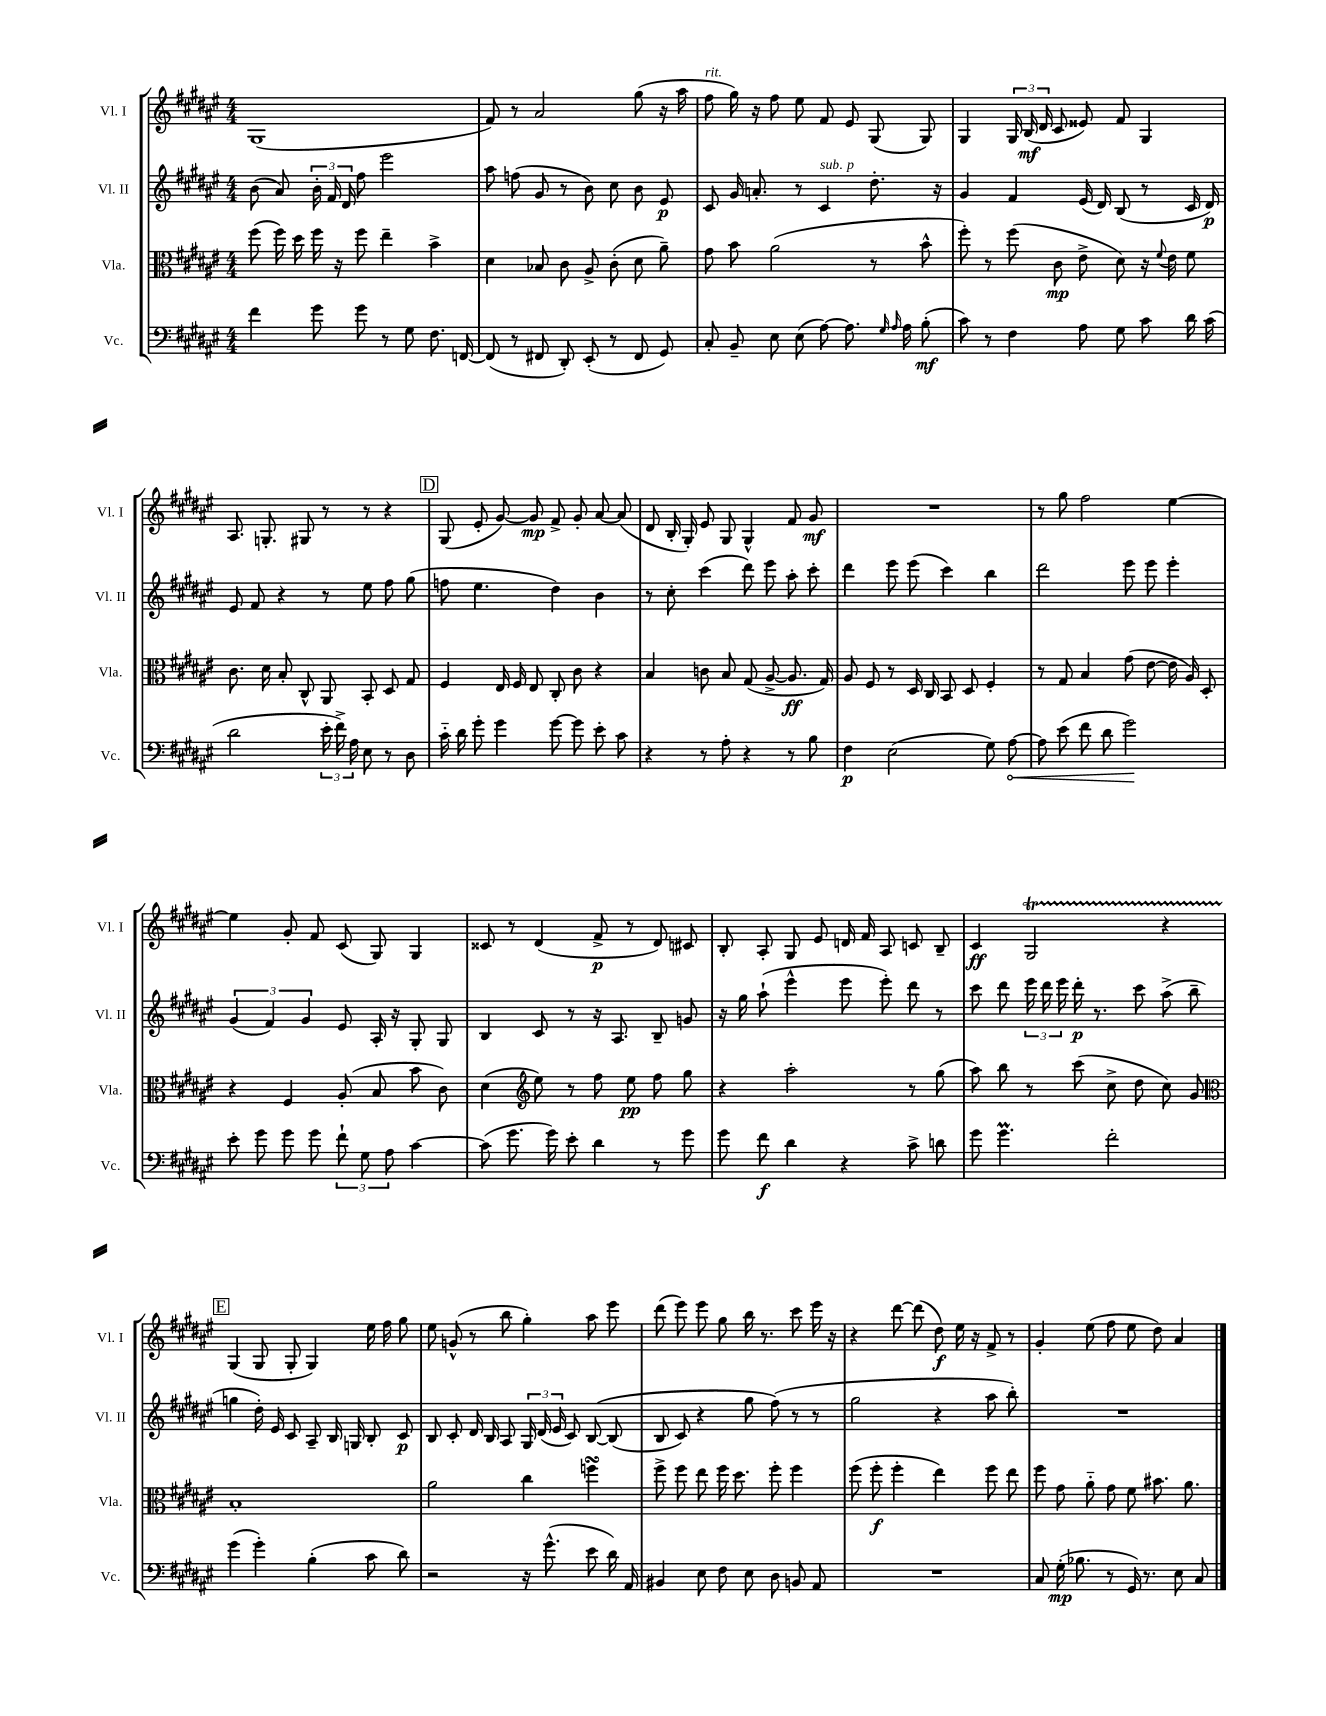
<<
\new StaffGroup <<
\new Staff = "s0" \with { instrumentName = "Vl. I" shortInstrumentName = "Vl. I" } {
    \clef treble \key fis \major \numericTimeSignature \time 4/4
    \autoBeamOff gis1( |
    fis'8) r8 ais'2 gis''8( r16 ais''16 |
    fis''8^\markup { \italic "rit." } gis''16) r16 fis''8 eis''8 fis'8 eis'8 gis8( gis8) |
    gis4 \tuplet 3/2 { gis16 b16\mf( dis'16 } cis'8 eisis'8) fis'8 gis4 |
    ais8. g8.-. gis8 r8 r8 r4 |
    \mark \markup { \box "D" } gis8( eis'8-. gis'8~) gis'8\mp fis'8-> gis'8-. ais'8~ ais'8( |
    dis'8 b16-. gis16-.) eis'8 gis8 gis4-^ fis'8 gis'8\mf |
    R1 |
    r8 gis''8 fis''2 eis''4~ |
    eis''4 gis'8-. fis'8 cis'8( gis8) gis4 |
    cisis'8 r8 dis'4( fis'8->\p r8 dis'8) cis'8 |
    b8-. ais8-. gis8 eis'8 d'16 fis'16 ais8 c'8 b8-- |
    cis'4\ff gis2\startTrillSpan r4 |
    \mark \markup { \box "E" } gis4\stopTrillSpan( gis8 gis8-. gis4) eis''16 fis''16 gis''8 |
    eis''8 g'8-^( r8 b''8 gis''4-.) ais''8 eis'''8 |
    dis'''8( eis'''8) eis'''8 gis''8 b''16 r8. cis'''8 eis'''16 r16 |
    r4 dis'''8~ dis'''8( dis''8\f) eis''16 r16 fis'8-> r8 |
    gis'4-. eis''8( fis''8 eis''8 dis''8) ais'4 \bar "|." |
}
\new Staff = "s1" \with { instrumentName = "Vl. II" shortInstrumentName = "Vl. II" } {
    \clef treble \key fis \major \numericTimeSignature \time 4/4
    \autoBeamOff b'8( ais'8) \tuplet 3/2 { b'16-. fis'16 dis'16 } fis''8 eis'''2 |
    ais''8 f''8( gis'8 r8 b'8) cis''8 b'8 eis'8\p |
    cis'8 gis'16 a'8.-. r8 cis'4^\markup { \italic "sub. p" } dis''8.-. r16 |
    gis'4 fis'4 eis'16( dis'16) b8( r8 cis'16 dis'16\p) |
    eis'8 fis'8 r4 r8 eis''8 fis''8 gis''8( |
    \mark \markup { \box "D" } f''8 eis''4. dis''4) b'4 |
    r8 cis''8-. cis'''4( dis'''8) eis'''8 ais''8-. cis'''8-. |
    dis'''4 eis'''8 eis'''8( cis'''4) b''4 |
    dis'''2 eis'''8 eis'''8 eis'''4-. |
    \tuplet 3/2 { gis'4( fis'4) gis'4 } eis'8 ais16-. r16 gis8-. gis8 |
    b4 cis'8 r8 r16 ais8. b8-- g'8 |
    r16 gis''16 ais''8-!( eis'''4-^ eis'''8 eis'''8-.) dis'''8 r8 |
    cis'''8 dis'''8 \tuplet 3/2 { eis'''16 dis'''16 eis'''16 } dis'''16-.\p r8. cis'''8 ais''8->( b''8-- |
    \mark \markup { \box "E" } g''4 dis''16-.) eis'16 cis'8 ais8-- b16 g16 b8-. cis'8\p |
    b8 cis'8-. dis'16 b16 ais8 \tuplet 3/2 { gis16 dis'16( eis'16 } cis'8) b8~\( b8( |
    b8 cis'8) r4 gis''8 fis''8(\) r8 r8 |
    gis''2 r4 ais''8 b''8-.) |
    R1 \bar "|." |
}
\new Staff = "s2" \with { instrumentName = "Vla." shortInstrumentName = "Vla." } {
    \clef alto \key fis \major \numericTimeSignature \time 4/4
    \autoBeamOff fis''8( fis''16) dis''16 fis''16 r16 fis''8 eis''4-- b'4-> |
    dis'4 bes8 cis'8 ais8-> cis'8-.( dis'8 ais'8--) |
    gis'8 b'8 ais'2( r8 b'8-^ |
    fis''8-.) r8 fis''8( cis'8\mp eis'8-> dis'8) r16 \appoggiatura { fis'8 } eis'16 fis'8 |
    cis'8. dis'16 b8-. cis8-^ ais,8 b,8-. dis8 gis8 |
    \mark \markup { \box "D" } fis4 eis16 fis16 eis8 cis8-. cis'8 r4 |
    b4 c'8 b8 gis8( ais8~-> ais8.\ff gis16) |
    ais8 fis8 r8 dis16 cis16 b,8 dis8 fis4-. |
    r8 gis8 b4 gis'8( eis'8~ eis'16 ais16) dis8-. |
    r4 fis4 ais8-.( b8 b'8 cis'8) |
    dis'4( \clef treble eis''8) r8 fis''8 eis''8\pp fis''8 gis''8 |
    r4 ais''2-. r8 gis''8( |
    ais''8) b''8 r8 cis'''8( cis''8-> dis''8 cis''8) gis'8 |
    \mark \markup { \box "E" } \clef alto b1-. |
    ais'2 cis''4 f''4\turn |
    fis''8-> fis''8 eis''8 fis''16 dis''8. fis''8-. fis''4 |
    fis''8( fis''8-.\f fis''4-. eis''4) fis''8 eis''8 |
    fis''8 gis'8 ais'8-_ gis'8 fis'8 bis'8. ais'8. \bar "|." |
}
\new Staff = "s3" \with { instrumentName = "Vc." shortInstrumentName = "Vc." } {
    \clef bass \key fis \major \numericTimeSignature \time 4/4
    \autoBeamOff fis'4 gis'8 gis'8 r8 gis8 fis8. f,16~ |
    f,8( r8 fis,8 dis,8-.) eis,8-.( r8 fis,8 gis,8) |
    cis8-. b,8-- eis8 eis8( ais8~) ais8. \grace { gis16 ais16 } ais16 b8-.\mf( |
    cis'8) r8 fis4 ais8 gis8 cis'8 dis'16 cis'16( |
    dis'2 \tuplet 3/2 { eis'16-. fis'16->) ais16 } eis8 r8 dis8 |
    \mark \markup { \box "D" } cis'16-_ dis'16 gis'8-. gis'4 gis'8~ gis'8 eis'8-. cis'8 |
    r4 r8 ais8-. r4 r8 b8 |
    fis4\p eis2( gis8) \once \override Hairpin.circled-tip = ##t ais8~\< |
    ais8 eis'8( fis'8 dis'8 gis'2\!) |
    eis'8-. gis'8 gis'8 gis'8 \tuplet 3/2 { fis'8-! gis8 ais8 } cis'4~ |
    cis'8( gis'8. gis'16) eis'8-. dis'4 r8 gis'8 |
    gis'8 fis'8\f dis'4 r4 cis'8-> d'8 |
    gis'8 gis'4.\prall fis'2-. |
    \mark \markup { \box "E" } gis'4( gis'4-.) b4-.( cis'8 dis'8) |
    r2 r16 gis'8.-^( eis'8 dis'16) ais,16 |
    bis,4 eis8 fis8 eis8 dis8 b,8 ais,8 |
    R1 |
    cis8 gis16-.\mp( bes8. r8 gis,16) r8. eis8 cis8 \bar "|." |
}
>>
>>
\layout { \context { \Score \remove "Bar_number_engraver" } }
